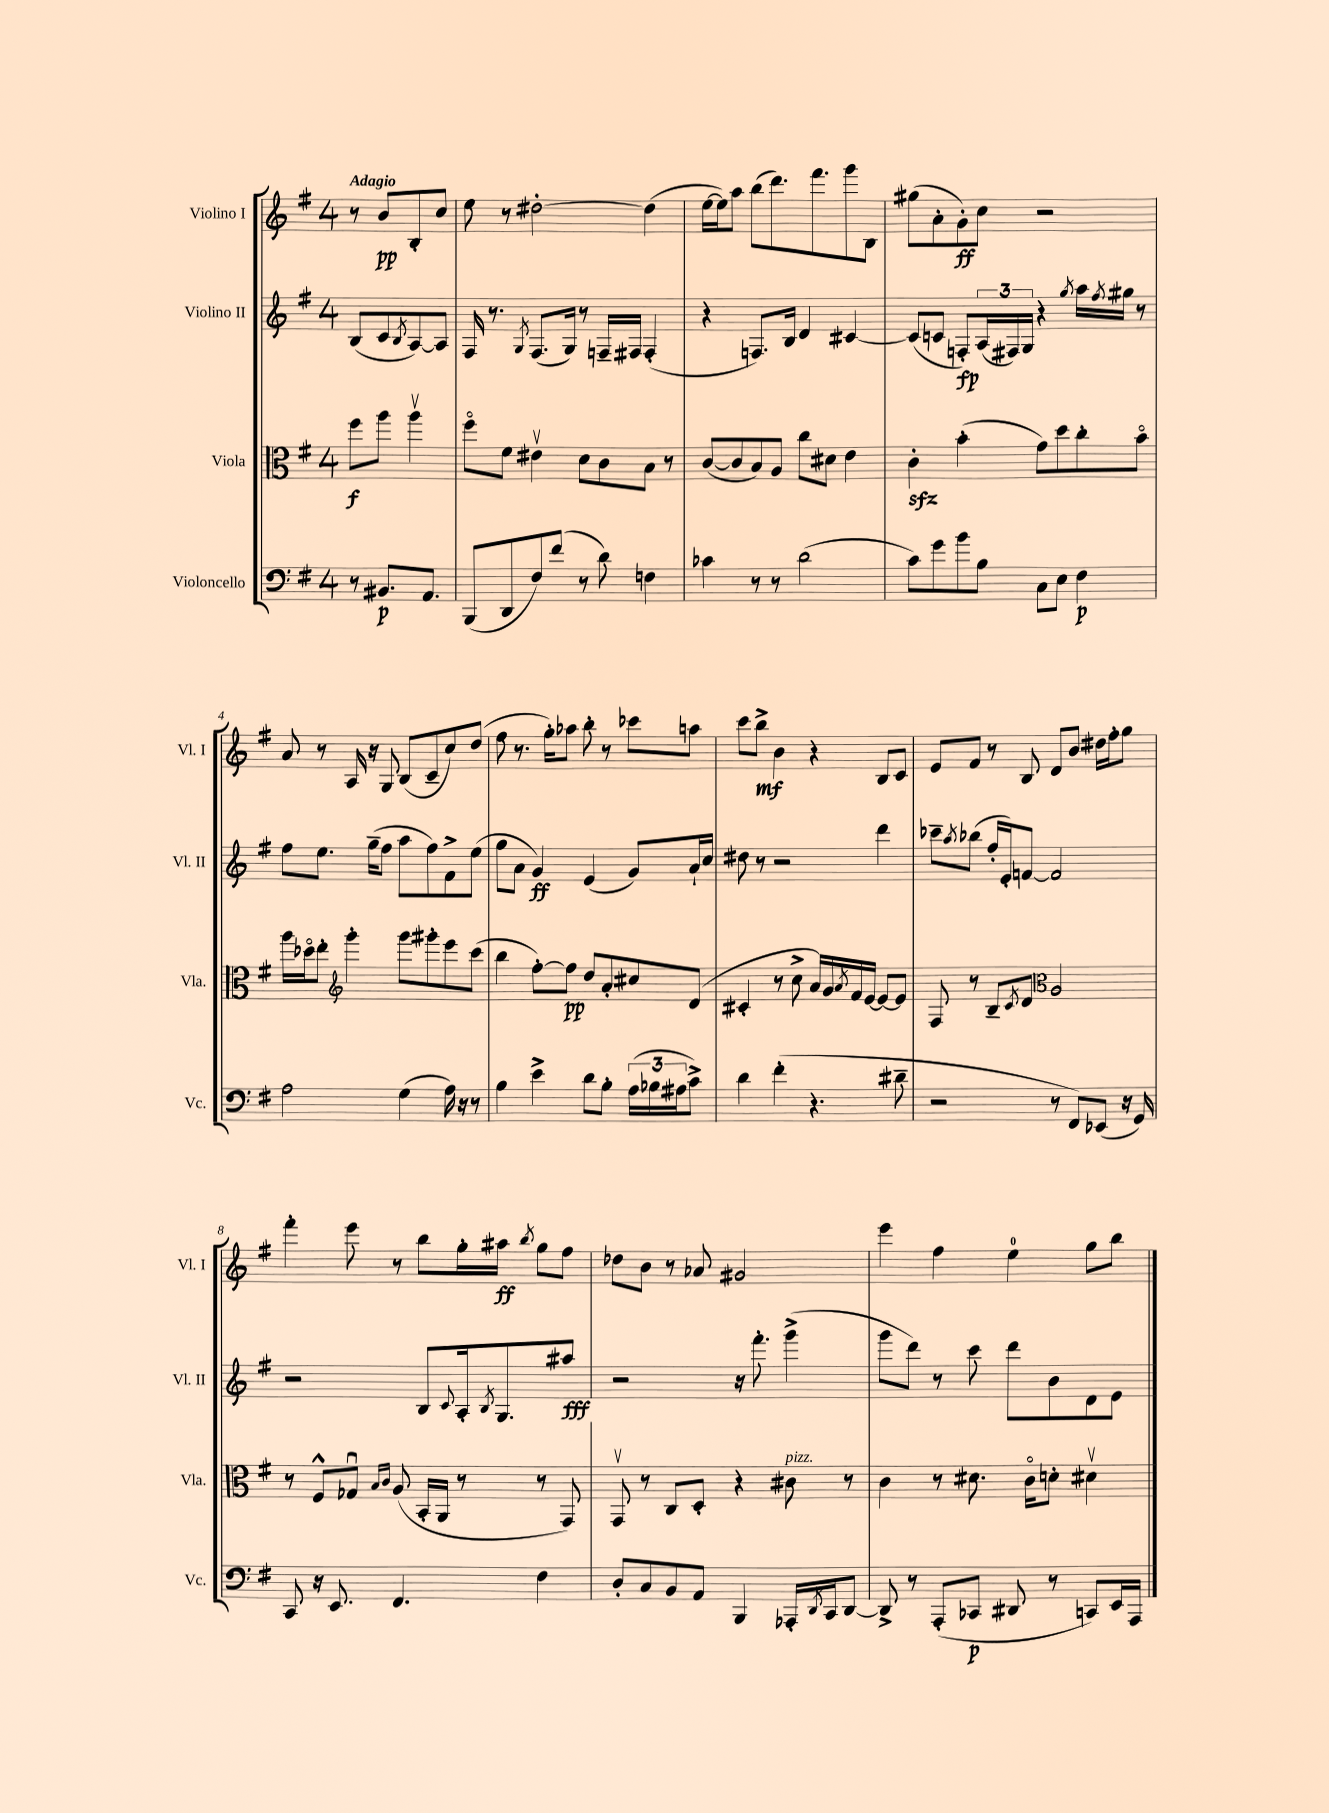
<<
\new StaffGroup <<
\new Staff = "s0" \with { instrumentName = "Violino I" shortInstrumentName = "Vl. I" } {
    \clef treble \key g \major \once \override Staff.TimeSignature.style = #'single-digit \time 4/4 \partial 2 \tempo "Adagio"
    r8 b'8\pp b8-. c''8 |
    e''8 r8 dis''2~-. dis''4( |
    e''16~ e''16) a''8 b''8( d'''8.) fis'''8. g'''8 b8 |
    gis''8( a'8-. g'8-.\ff) c''8 r2 |
    a'8 r8 a16 r16 g8 b8( c'8-- c''8) d''8( |
    fis''8 r8. g''16-.) aes''8 b''8-. r8 ces'''8 a''8 |
    c'''8 b''8->\mf b'4 r4 b8 c'8 |
    e'8 fis'8 r8 b8 d'8 b'8 dis''16 fis''16-. g''8 |
    fis'''4-. e'''8 r8 b''8 g''16-. ais''16\ff \acciaccatura { b''8 } g''8 fis''8 |
    des''8 b'8 r8 aes'8 gis'2 |
    e'''4 fis''4 e''4-0 g''8 b''8 \bar "|." |
}
\new Staff = "s1" \with { instrumentName = "Violino II" shortInstrumentName = "Vl. II" } {
    \clef treble \key g \major \once \override Staff.TimeSignature.style = #'single-digit \time 4/4 \partial 2
    b8( c'8 \acciaccatura { b8 } a8~) a8 |
    fis16 r8. \acciaccatura { g8 } fis8.( g16) r8 f16-- fis16 fis4-.( |
    r4 f8.) b16 d'4 cis'4~ |
    cis'8( c'8 f8-.\fp) \tuplet 3/2 { a16( fis16) g16 } r4 \acciaccatura { g''8 } a''16 \acciaccatura { fis''8 } gis''16 r8 |
    fis''8 e''8. g''16--( fis''8 a''8 fis''8) fis'8-> e''8( |
    g''8 a'8 g'4\ff) e'4( g'8) a'16-! c''16 |
    dis''8 r8 r2 d'''4 |
    ces'''8-- \acciaccatura { a''8 } bes''8( fis''16-. e'16-.) f'8~ f'2 |
    r2 b8 \appoggiatura { c'8 } a16-. \acciaccatura { b8 } g8. ais''8\fff |
    r2 r16 fis'''8.-. g'''4->( |
    g'''8 d'''8) r8 c'''8 d'''8 b'8 d'8 e'8 \bar "|." |
}
\new Staff = "s2" \with { instrumentName = "Viola" shortInstrumentName = "Vla." } {
    \clef alto \key g \major \once \override Staff.TimeSignature.style = #'single-digit \time 4/4 \partial 2
    fis''8\f a''8 a''4\upbow |
    fis''8\flageolet fis'8 eis'4\upbow d'8 c'8 b8 r8 |
    c'8~( c'8 b8) a8 c''8 dis'8 e'4 |
    c'4-.\sfz b'4-.( g'8) d''8 c''8-. b'8\flageolet |
    a''16 des''16\flageolet e''8-. \clef treble g'''4-. g'''8 gis'''8-. e'''8 c'''8( |
    b''4 fis''8~-.) fis''8\pp d''8 a'8-. cis''8 d'8( |
    cis'4-. r8 c''8-> a'16) g'16 \acciaccatura { a'8 } fis'16 e'16~ e'8~ e'8 |
    fis8 r8 b8-- \acciaccatura { c'8 } d'8 \clef alto a2 |
    r8 fis8-^ ges8\downbow \grace { b16 c'16 } a8( b,16-. a,16 r8 r8 g,8) |
    g,8\upbow r8 c8 d8-. r4 cis'8^\markup { \italic "pizz." } r8 |
    c'4 r8 dis'8. c'16\flageolet d'8-. dis'4\upbow \bar "|." |
}
\new Staff = "s3" \with { instrumentName = "Violoncello" shortInstrumentName = "Vc." } {
    \clef bass \key g \major \once \override Staff.TimeSignature.style = #'single-digit \time 4/4 \partial 2
    r8 bis,8.\p a,8. |
    b,,8( d,8 fis8) fis'8( r8 d'8) f4 |
    ces'4 r8 r8 d'2( |
    c'8) g'8 b'8 b8 c8 e8 fis4\p |
    a2 g4( a16) r16 r8 |
    b4 e'4-> d'8 b8-. \tuplet 3/2 { a16( bes16 ais16 } c'8->) |
    d'4 fis'4-.( r4. dis'8-- |
    r2 r8 fis,8) ees,8( r16 g,16) |
    c,8 r16 e,8. fis,4. fis4 |
    d8-. c8 b,8 a,8 b,,4 aes,,16-. \acciaccatura { d,8 } c,16 d,8~ |
    d,8-> r8 a,,8-.( ces,8\p dis,8 r8 c,8) e,16 a,,16 \bar "|." |
}
>>
>>
